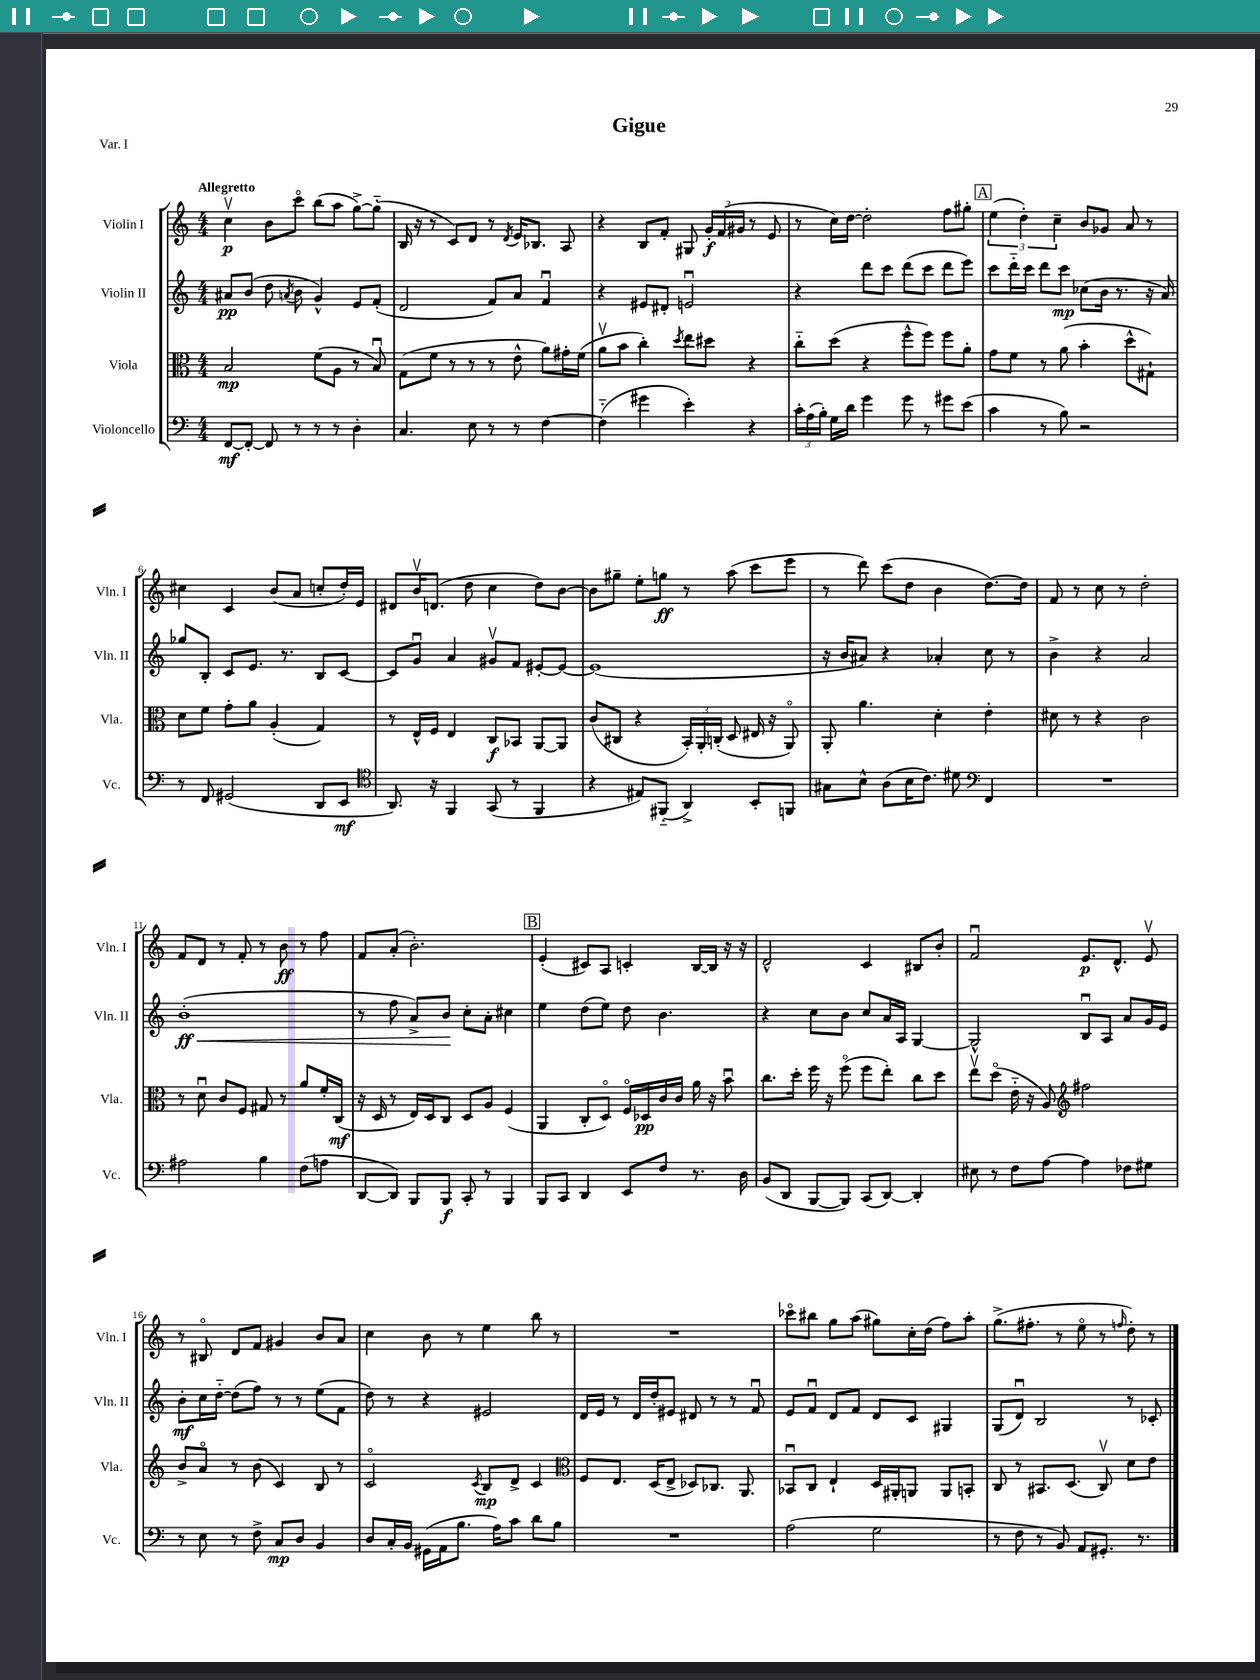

**kern	**dynam	**kern	**dynam	**kern	**dynam	**kern	**dynam
*part4	*part4	*part3	*part3	*part2	*part2	*part1	*part1
*staff4	*staff4	*staff3	*staff3	*staff2	*staff2	*staff1	*staff1
*I"Violoncello	*	*I"Viola	*	*I"Violin II	*	*I"Violin I	*
*I'Vc.	*	*I'Vla.	*	*I'Vln. II	*	*I'Vln. I	*
*clefF4	*	*clefC3	*	*clefG2	*	*clefG2	*
*k[]	*	*k[]	*	*k[]	*	*k[]	*
*M4/4	*	*M4/4	*	*M4/4	*	*M4/4	*
=1	=1	=1	=1	=1	=1	=1	=1
!	!	!	!	!	!	!LO:TX:a:B:t=Allegretto	!
[8FF/L	mf	2B/	mp	8a#X/L	pp	4ccv\	p
8FF'/J_	.	.	.	(8b/J	.	.	.
8FF/]	.	.	.	8dd\	.	8b\L	.
.	.	.	.	8qan/	.	.	.
8r	.	.	.	8b\	.	8ccc\J	.
8r	.	(8f\L	.	4g^^/)	.	(8bb\L	.
8r	.	8A\J	.	.	.	8aa\J	.
4D'\	.	8r	.	8e/L	.	[8gg^\L)	.
.	.	8Bu/)	.	(8f'/J	.	(8gg\J]	.
=2	=2	=2	=2	=2	=2	=2	=2
4.C/	.	(8G\L	.	2d/	.	16B/	.
.	.	.	.	.	.	16r	.
.	.	8f\J	.	.	.	8r	.
.	.	8r	.	.	.	8c/L)	.
8E\	.	8r	.	.	.	8d/J	.
8r	.	8r	.	8f/L)	.	8r	.
.	.	.	.	.	.	8qd/	.
8r	.	8e^^\	.	8a/J	.	16e/KL	.
.	.	.	.	.	.	8.B-X/J	.
[4F\	.	8a\L)	.	4fu/	.	.	.
.	.	16g#X'\L	.	.	.	8A/	.
.	.	(16f\JJ	.	.	.	.	.
=3	=3	=3	=3	=3	=3	=3	=3
(4F\]	.	8av\L	.	4r	.	4r	.
.	.	8b\J	.	.	.	.	.
4g#X\	.	4cc'\)	.	8e#X/L	.	8B/L	.
.	.	.	.	8d#X'/J	.	8f'/J	.
.	.	8qdd/	.	.	.	.	.
4e'\)	.	8ee\L	.	2enu/	.	8G#X/	.
.	.	8dd#X\J	.	.	.	24g'/LL	f
.	.	.	.	.	.	(24f/	.
.	.	.	.	.	.	24g#X/JJ	.
4r	.	4r	.	.	.	8r	.
.	.	.	.	.	.	8e/	.
=4	=4	=4	=4	=4	=4	=4	=4
24c'\LL	.	8cc\L	.	4r	.	8r	.
(24A\	.	.	.	.	.	.	.
24B'\JJ)	.	.	.	.	.	.	.
16G\LL	.	(8dd\J	.	.	.	16cc\LL)	.
16d\JJ	.	.	.	.	.	[16dd\JJ	.
4g\	.	4r	.	8ddd\L	.	2dd'\]	.
.	.	.	.	8ccc\J	.	.	.
8g\	.	8ff^^\L	.	(8ddd\L	.	.	.
8r	.	8ff\J)	.	8ccc\J	.	.	.
8g#X\L	.	8ff\L	.	8ddd\L	.	8ff\L	.
(8e\J	.	8a'\J	.	8eee\J)	.	8gg#X'\J	.
!!LO:REH:place=s1:t=A
=5	=5	=5	=5	=5	=5	=5	=5
4c\	.	8g\L	.	8ccc\L	.	(6ee\	.
.	.	8f\J	.	16ddd\L	.	.	.
.	.	.	.	.	.	6dd'\)	.
.	.	.	.	16ccc\JJ	.	.	.
8r	.	8r	.	8ddd\L	.	.	.
.	.	.	.	.	.	6cc~\	.
8B\)	.	(8a\	.	8ccc\J	mp	.	.
2r	.	4b'\	.	(8cc-X\L	.	8b/L	.
.	.	.	.	16b\Jk	.	8g-X/J	.
.	.	.	.	8.r	.	.	.
.	.	8dd^^\L	.	.	.	8a/	.
.	.	8G#X`\J)	.	16r	.	8r	.
.	.	.	.	16a/)	.	.	.
!!LO:LB:g=z
=6	=6	=6	=6	=6	=6	=6	=6
8r	.	8d\L	.	8gg-X/L	.	4cc#X\	.
8FF/	.	8f\J	.	8B'/J	.	.	.
(2GG#X/	.	8g'\L	.	8c/L	.	4c/	.
.	.	8a\J	.	8.e/J	.	.	.
.	.	(4A'/	.	.	.	(8b/L	.
.	.	.	.	8.r	.	.	.
.	.	.	.	.	.	8a/J	.
8DD/L	.	4G/)	.	8B/L	.	8ccn'/L	.
8EE/J	mf	.	.	[8c/J	.	16dd'/L)	.
.	.	.	.	.	.	16e/JJ	.
=7	=7	=7	=7	=7	=7	=7	=7
*clefC4	*	*	*	*	*	*	*
8.AA/)	.	8r	.	8c/L]	.	8d#X/L	.
.	.	16E^^/LL	.	8gu/J	.	16bv/K	.
16r	.	16F/JJ	.	.	.	(8.dn/J	.
4FF/	.	4E/	.	4a/	.	.	.
.	.	.	.	.	.	8dd\	.
(8GG/	.	8C/L	f	8g#Xv/L	.	4cc\	.
8r	.	8BB-X/J	.	8f/J	.	.	.
4FF/	.	[8AA/L	.	[8e#X'/L	.	8dd\L)	.
.	.	8AA/J]	.	8e#/J_	.	[8b\J	.
=8	=8	=8	=8	=8	=8	=8	=8
4r	.	(8c/L	.	(1e#]	.	8b\L]	.
.	.	8C#X/J	.	.	.	8gg#X~\J	.
8E#X/L)	.	4r	.	.	.	8ee'\L	.
(8FF#X/J	.	.	.	.	.	8ggn\J	ff
4AA^/)	.	24BB'/LL)	.	.	.	8r	.
.	.	24AA'/	.	.	.	.	.
.	.	(24Cn'/JJ	.	.	.	.	.
.	.	8D/	.	.	.	(8aa\	.
8BB'/L	.	16E#X/	.	.	.	8ccc\L	.
.	.	16r	.	.	.	.	.
8FFn/J	.	8AA/)	.	.	.	8eee\J	.
=9	=9	=9	=9	=9	=9	=9	=9
8G#X\L	.	8AA'/	.	16r	.	8r	.
.	.	.	.	16b/KL	.	.	.
8B^^\J	.	4.a\	.	8a#X/J)	.	8ddd\)	.
(8A\L	.	.	.	4r	.	(8ccc\L	.
16B\K	.	.	.	.	.	8dd\J	.
8.c\J)	.	.	.	.	.	.	.
.	.	4d'\	.	4a-X'/	.	4b\	.
8d#X\	.	.	.	.	.	.	.
*clefF4	*	*	*	*	*	*	*
4FF/	.	4e'\	.	8cc\	.	[8.dd\L)	.
.	.	.	.	8r	.	.	.
.	.	.	.	.	.	16dd\Jk]	.
=10	=10	=10	=10	=10	=10	=10	=10
1r	.	8d#X\	.	4b^\	.	8f/	.
.	.	8r	.	.	.	8r	.
.	.	4r	.	4r	.	8cc\	.
.	.	.	.	.	.	8r	.
.	.	2c\	.	2a/	.	2dd'\	.
!!LO:LB:g=z
=11	=11	=11	=11	=11	=11	=11	=11
!	!	!	!	!	!LO:HP:b	!	!
2A#X\	.	8r	.	(1b'	< ff	8f/L	.
.	.	8du\	.	.	.	8d/J	.
.	.	8c/L	.	.	.	8r	.
.	.	8F/J	.	.	.	8f'/	.
4B\	.	8G#X/	.	.	.	8r	.
.	.	8r	.	.	.	8b\	ff
(8F\L	.	8a/L	.	.	.	8r	.
8An\J	.	16f'/L	.	.	.	8ff\	.
.	.	(16C/JJ	mf	.	.	.	.
=12	=12	=12	=12	=12	=12	=12	=12
[8DD/L	.	16r	.	8r	.	8f/L	.
.	.	16D/	.	.	.	.	.
8DD/J])	.	8r	.	8ff\	.	(8a'/J	.
8BBB/L	.	16E/LL)	.	8a^/L)	.	2.b'\)	.
.	.	16D/J	.	.	.	.	.
8BBB/J	f	8C/J	.	8b/J	.	.	.
8CC'/	.	8D/L	.	8cc'\L	[	.	.
8r	.	8A/J	.	8a'\J	.	.	.
4BBB/	.	(4F/	.	4cc#X\	.	.	.
!!LO:REH:place=s1:t=B
=13	=13	=13	=13	=13	=13	=13	=13
8BBB/L	.	4AA/	.	4ee\	.	(4e'/	.
8CC/J	.	.	.	.	.	.	.
4DD/	.	8C'/L	.	(8dd\L	.	8c#X/L)	.
.	.	8D/J)	.	8ee\J)	.	8A/J	.
8EE/L	.	16F/LL	.	8dd\	.	4cn'/	.
.	.	16D-X/	pp	.	.	.	.
8F/J	.	16c/	.	4.b\	.	.	.
.	.	16c/JJ	.	.	.	.	.
8.r	.	16a\	.	.	.	[16B/LL	.
.	.	16r	.	.	.	16B/JJ]	.
.	.	8bu\	.	.	.	16r	.
16D\	.	.	.	.	.	16r	.
=14	=14	=14	=14	=14	=14	=14	=14
(8BB/L	.	8.cc\L	.	4r	.	2d^^/	.
8DD/J	.	.	.	.	.	.	.
.	.	16dd'\Jk	.	.	.	.	.
[8BBB/L	.	16ff\	.	8cc\L	.	.	.
.	.	16r	.	.	.	.	.
8BBB/J])	.	(8ff\	.	8b\J	.	.	.
(8CC/L	.	8ff\L	.	8cc/L	.	4c/	.
[8DD/J)	.	8ee'\J)	.	16a/L	.	.	.
.	.	.	.	16A/JJ	.	.	.
4DD'/]	.	8cc\L	.	[4G/	.	8B#X/L	.
.	.	8dd\J	.	.	.	8b'/J	.
=15	=15	=15	=15	=15	=15	=15	=15
8E#X\	.	8eev\L	.	2G^^/]	.	2fu/	.
8r	.	(8dd\J	.	.	.	.	.
8F\L	.	16e\	.	.	.	.	.
.	.	16r	.	.	.	.	.
[8A\J	.	8A/)	.	.	.	.	.
*	*	*clefG2	*	*	*	*	*
4A\]	.	2ff#X\	.	8Bu/L	.	8.e/L	p
.	.	.	.	8A/J	.	.	.
.	.	.	.	.	.	8.d^^/J	.
8F-X\L	.	.	.	8a/L	.	.	.
8G#X\J	.	.	.	16g/L	.	8ev/	.
.	.	.	.	16e/JJ	.	.	.
!!LO:LB:g=z
=16	=16	=16	=16	=16	=16	=16	=16
8r	.	8b^/L	.	8b'\L	mf	8r	.
8E\	.	8a/J	.	16cc\L	.	8B#X/	.
.	.	.	.	[16dd\JJ	.	.	.
8r	.	8r	.	(8dd\L]	.	8d/L	.
8F^\	.	(8b\	.	8ff\J)	.	8f/J	.
8C/L	mp	4c/)	.	8r	.	4g#X/	.
8D/J	.	.	.	8r	.	.	.
4BB/	.	8B/	.	(8ee\L	.	8b/L	.
.	.	8r	.	8f\J	.	8a/J	.
=17	=17	=17	=17	=17	=17	=17	=17
8D/L	.	2c/	.	8dd\)	.	4cc\	.
16C'/L	.	.	.	8r	.	.	.
16BB/JJ	.	.	.	.	.	.	.
(16GG#X\LL	.	.	.	4r	.	8b\	.
16AA\J	.	.	.	.	.	.	.
8.B\J	.	.	.	.	.	8r	.
.	.	8qc/	.	.	.	.	.
.	.	8B/L	mp	2e#X/	.	4ee\	.
16A\KL)	.	.	.	.	.	.	.
8c\J	.	8d^/J	.	.	.	.	.
8d\L	.	4c/	.	.	.	8bb\	.
8B\J	.	.	.	.	.	8r	.
=18	=18	=18	=18	=18	=18	=18	=18
*	*	*clefC3	*	*	*	*	*
1r	.	8F/L	.	16d/LL	.	1r	.
.	.	.	.	16e/JJ	.	.	.
.	.	8.E/J	.	8r	.	.	.
.	.	.	.	16d/LL	.	.	.
.	.	(16D/KL	.	16dd'/J	.	.	.
.	.	8E^/J	.	8e#X/J	.	.	.
.	.	8D-X/L)	.	8d#X/	.	.	.
.	.	8.C-X/J	.	8r	.	.	.
.	.	.	.	8r	.	.	.
.	.	8.AA/	.	.	.	.	.
.	.	.	.	8fu/	.	.	.
=19	=19	=19	=19	=19	=19	=19	=19
(2A\	.	8BB-Xu/L	.	8e/L	.	8ccc-X\L	.
.	.	8C/J	.	8fu/J	.	8bb#X\J	.
.	.	4E`/	.	8d/L	.	8gg\L	.
.	.	.	.	8f/J	.	(8aa\J	.
2G\	.	16D/LL	.	8d/L	.	8gg#X\L)	.
.	.	16AA#X'/J	.	.	.	.	.
.	.	8AAn/J	.	8c/J	.	16cc'\L	.
.	.	.	.	.	.	(16dd\JJ	.
.	.	8AA/L	.	4G#X/	.	8ff\L)	.
.	.	8BBn'/J	.	.	.	8aa'\J	.
=20	=20	=20	=20	=20	=20	=20	=20
8r	.	8C/	.	(8G/L	.	(8.gg^\L	.
8F\	.	8r	.	8du/J)	.	.	.
.	.	.	.	.	.	8.ff#X'\J	.
8r	.	8.BB#X/L	.	2B/	.	.	.
8BB/)	.	.	.	.	.	8r	.
.	.	(8.D/J	.	.	.	.	.
8AA/L	.	.	.	.	.	8ee\	.
8.GG#X'/J	.	8Cv/)	.	.	.	8r	.
.	.	.	.	.	.	16qqffn/	.
.	.	8d\L	.	8r	.	8dd'\)	.
8.r	.	.	.	.	.	.	.
.	.	8e\J	.	8c-X'/	.	8r	.
==	==	==	==	==	==	==	==
*-	*-	*-	*-	*-	*-	*-	*-
